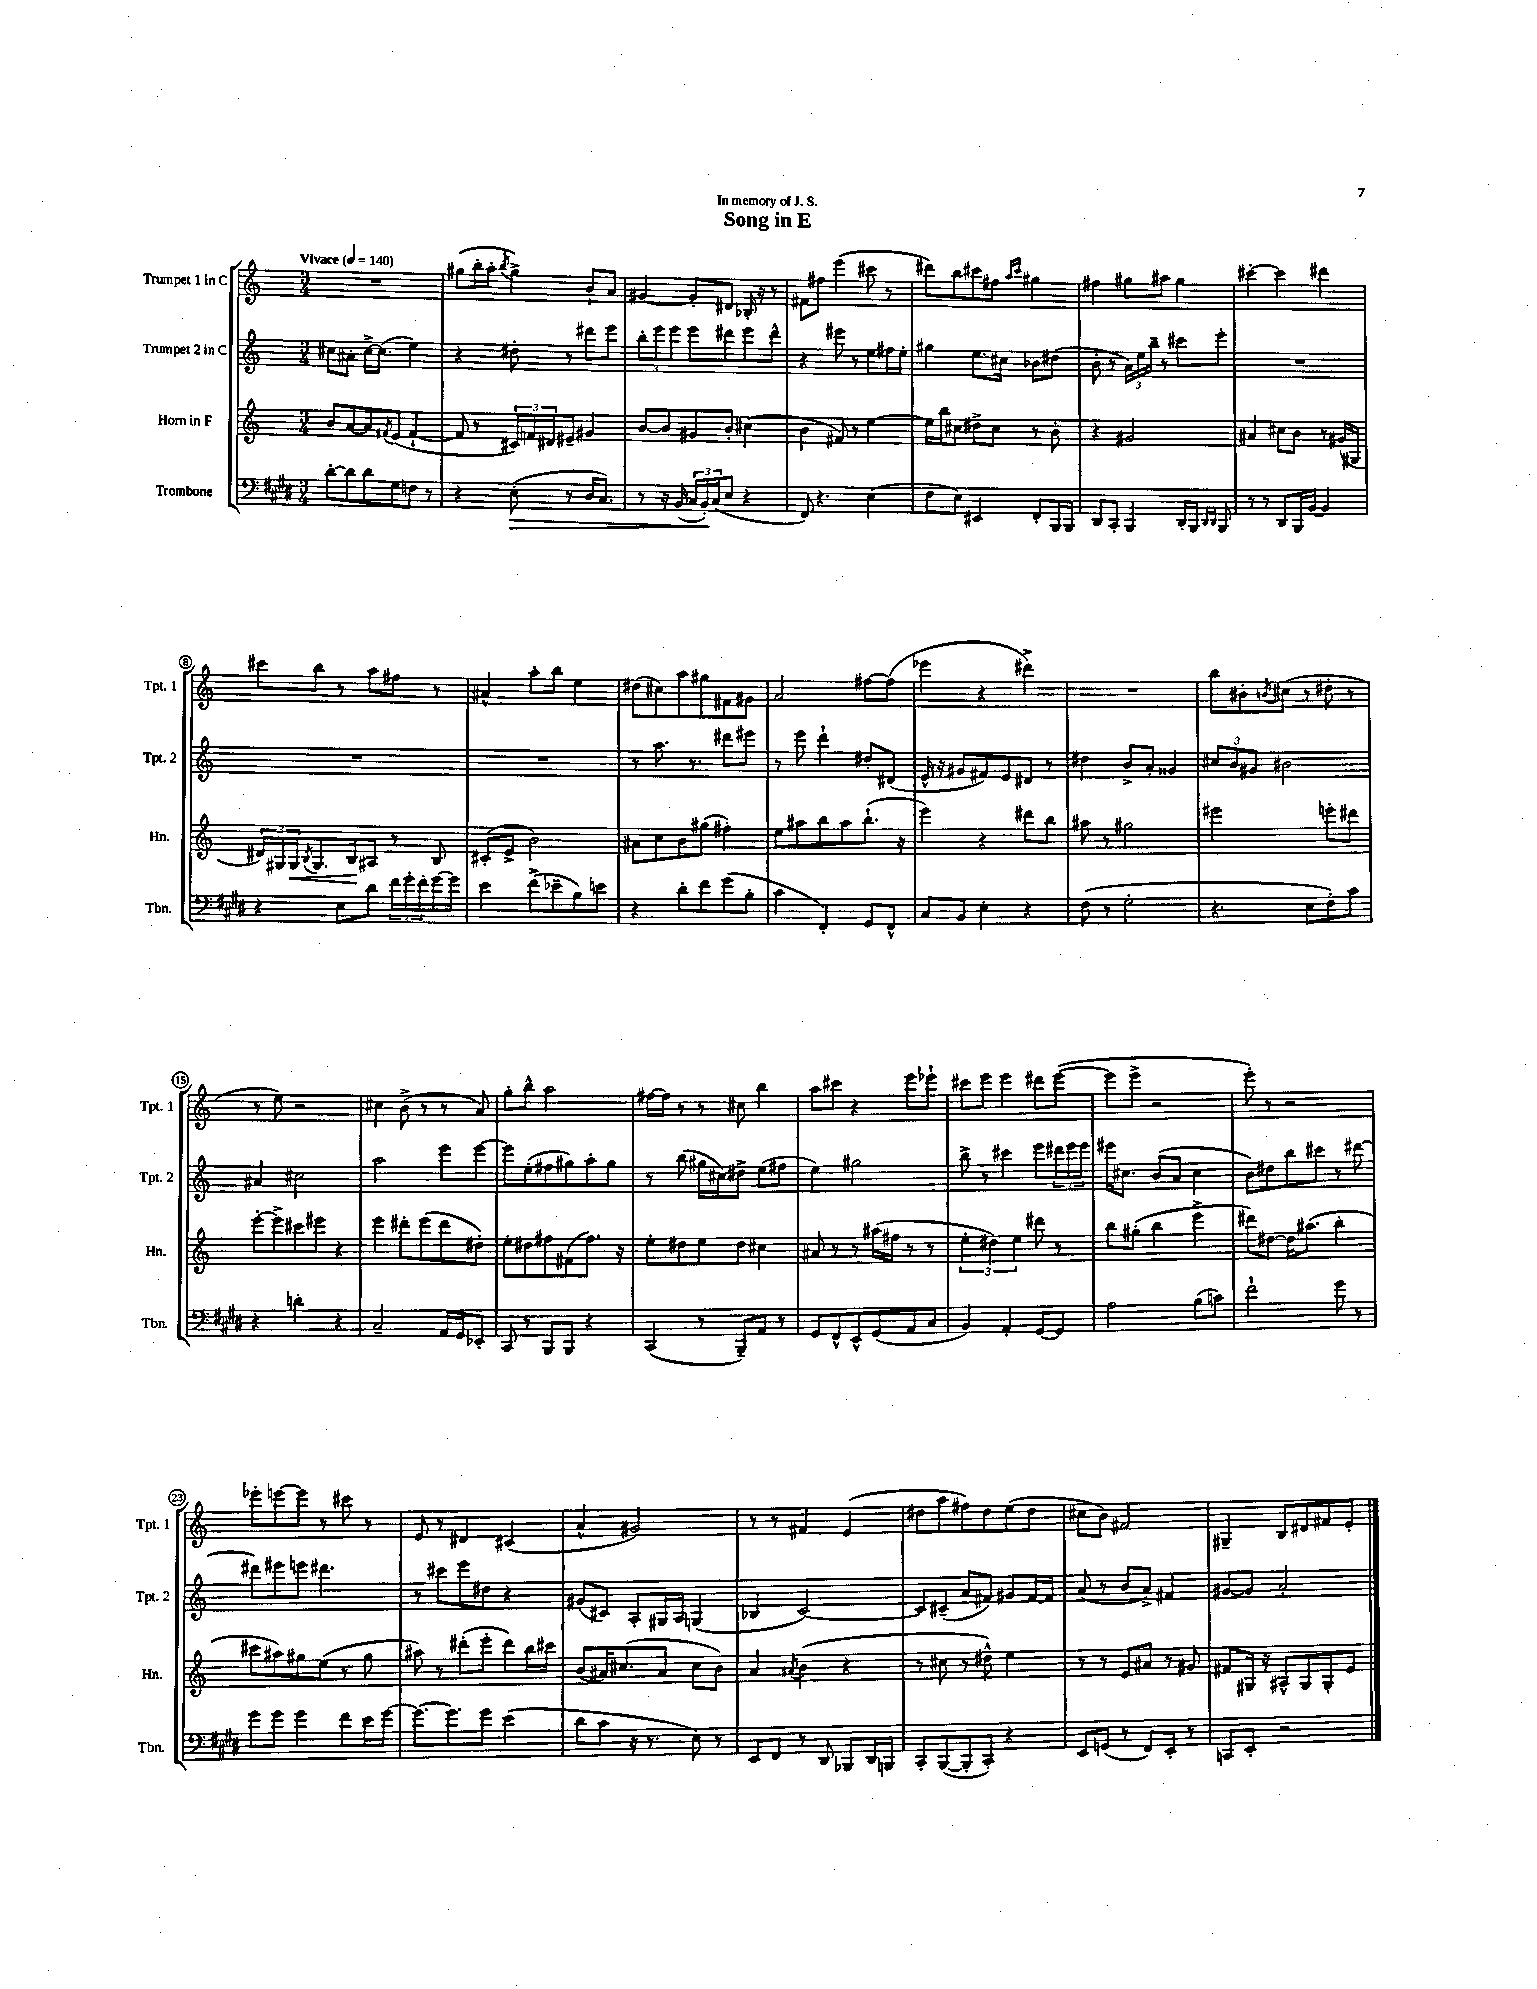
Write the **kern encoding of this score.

**kern	**kern	**kern	**kern
*staff4	*staff3	*staff2	*staff1
*clefF4	*clefG2	*clefG2	*clefG2
*k[f#c#g#d#]	*k[]	*k[]	*k[]
*M3/4	*M3/4	*M3/4	*M3/4
*MM140	*MM140	*MM140	*MM140
[8d#'\L	8b/L	8cc#\L	2.r
8d#\]	[8a/	8a#'\J	.
8d#\	8a/]	[16cc#^\LK	.
.	.	(8.cc#\]J	.
.	8qf#/	.	.
8G#\	(8e/J	.	.
8F\J	[4f#`/	4ee\)	.
8r	.	.	.
=	=	=	=
4r	8f#/]	4r	(8gg#\L
.	8r	.	16bb'\L
.	.	.	16aa'\JJ
.	.	.	8qbb/
(8E'\	24c#/LL)	8dd#'\	4gg#^\)
.	24f/	.	.
.	24d#/J	.	.
8r	8e#~/J	8r	.
16D#/LK	4g#/	8ddd#\L	8b`/L
8.C#/J)	.	.	.
.	.	8eee\J	8a/J
=	=	=	=
8r	[8b/L	12bb'\L	[4g#/
.	.	12eee\	.
16r	8b/]	.	.
.	.	12eee\J	.
(16BB/	.	.	.
24C#/LL	8g#/	8eee\L	8g#'/]L
24BB'/)	.	.	.
(24C#/J	.	.	.
8E/J	8b'/J	8ddd#\	8d#/J
4r	(4cc#\	8eee\	16B-'/
.	.	.	16r
.	.	8ddd#^^\J	8r
=	=	=	=
8FF#/)	4b\	4r	8f#\L
4.r	.	.	8ff#\J
.	8f#/)	8eee#\	(4eee\
.	8r	8r	.
(4E\	[4ee\	8ee\L	8ccc#\
.	.	16ff#\L	8r
.	.	16ee'\JJ	.
=	=	=	=
8F#\L	16ee\]LL	4gg#\	8ddd#\L)
.	16bb\J	.	.
8E\J)	8cc#\J	.	8bb\
4EE#/	8dd#^\L	8.ee\L	8ccc#\
.	8cc#\J	.	8ff#\J
.	.	16cc#\Jk	.
.	.	.	16qqaa/LL
.	.	.	16qqccc#/JJ
8FF#'/L	8r	8b-\L	4gg#\
16BBB/L	8b'\	(8dd#\J	.
16BBB/JJ	.	.	.
=	=	=	=
8DD#/L	4r	8b'\	4ff#\
8CC#'/J	.	8r	.
4BBB/	2g#/	24a\LL)	8gg#\L
.	.	24ee\	.
.	.	24bb~\JJ	.
.	.	8r	8aa#\J
16DD#'/LL	.	8ccc#\L	4gg#\
16BBB/JJ	.	.	.
16qqDD#/LL	.	.	.
16qqDD#/JJ	.	.	.
8BBB/	.	8eee'\J	.
=	=	=	=
8r	4a#/	2.r	[4ccc#'\
8r	.	.	.
8DD#/L	8cc#\L	.	4ccc#\]
16BBB/L	8b\J	.	.
[16BB/JJ	.	.	.
4BB/]	8r	.	4ddd#\
.	(16g#/LL	.	.
.	16G#/JJ	.	.
=	=	=	=
4r	24d#/LL)	2.r	8ccc#\L
.	24G#/	.	.
.	24G#/J	.	.
.	8qB/	.	.
.	8.G#/	.	8bb\J
8E\L	.	.	8r
.	16B/k	.	.
8d#\J	8A#/J	.	8aa\L
24f#\LL	8r	.	8ff#\J
24g#'\	.	.	.
24f#'\	.	.	.
[16g#\	8B/	.	8r
16g#\]JJ	.	.	.
=	=	=	=
4e\	(8c#'/L	2.r	4a#^^/
.	8e^/J	.	.
(8f#^\L	2b\)	.	8aa'\L
8e-~\	.	.	8bb\J
8B\)	.	.	4ee\
8e\J	.	.	.
=	=	=	=
4r	8a#\L	8r	(8dd#\L
.	8cc\	8.aa\	8cc#\)
8d#'\L	8b\	.	8aa\
.	.	8.r	.
8f#\	(8gg#\J	.	8gg#\
(8g#\	4ff#'\)	8ddd#\L	8f#\
8B'\J	.	8eee#\J	8g#\J
=	=	=	=
4c#\	8ee\L	8r	2a/
.	8aa#\	8eee\	.
4FF#'/)	8bb\	4ddd`\	.
.	8aa#\	.	.
8GG#/L	(8.bb`\J	8dd#'/L	[8ff#\L
8FF#^^/J	.	(8d#/J	(8ff#\]J
.	16r	.	.
=	=	=	=
8C#/L	4eee\)	16e^^/	4eee-\
.	.	16r	.
8BB/J	.	8g#/L	.
4E'\	4r	8f#/)	4r
.	.	8e/	.
4r	8ddd#\L	8d#/J	4ddd#^\)
.	8bb\J	8r	.
=	=	=	=
(8F#\	8aa#\	4dd#\	2.r
8r	8r	.	.
2G#'\	2gg#\	8b^/L	.
.	.	8a'/J	.
.	.	4g##/	.
=	=	=	=
4.r	2eee#\	12cc#/L	8bb\L
.	.	12b/	.
.	.	.	8b#'\
.	.	12g#/J	.
.	.	.	8qb/
.	.	2b#\	(8cc#\J
8E\L	.	.	8r
8F#'\)	8eee'\L	.	8dd#'\
8c#\J	8ddd#\J	.	8r
=	=	=	=
4r	[8eee'\L	4a#/	8r
.	8eee^\]	.	8ee\)
4d'\	8ccc#\	2cc#\	2r
.	8eee#\J	.	.
4r	4r	.	.
=	=	=	=
2C#~/	4eee\	2aa\	4cc#\
.	8ddd#'\L	.	(8b^\
.	(8eee\	.	8r
16AA/LL	8ddd#\	8eee\L	8r
16GG#/J	.	.	.
8EE-'/J	8dd#'\J)	[8eee\J	8a/)
=	=	=	=
8CC#/	8ee'\L	8eee\]L	8gg'\L
8r	8dd#\	(8ee'\	8bb^^\J
8BBB/L	8ff#\	8ff#\	2aa\
8BBB/J	(8f#\	8gg#\)	.
4r	8.ff#\J)	8aa'\	.
.	.	8gg#\J	.
.	16r	.	.
=	=	=	=
(4CC#/	8ee'\L	8r	[16ff#\LL
.	.	.	16ff#\]JJ
.	8dd#\	(8bb\	8r
8r	8ee\	16gg#\LL	8r
.	.	16cc#\J)	.
8BBB~/L)	8dd#\J	8dd#^\J	8cc#\
8AA/J	4cc#\	(8ee\L	4bb\
8r	.	8ff#\J	.
=	=	=	=
8GG#/L	8a#/	4ee\)	8aa\L
8FF#^^/	8r	.	8ccc#\J
8EE^^/	8r	2gg#\	4r
(8GG#/	(16aa#\LL	.	.
.	16ff#\JJ	.	.
8AA/	8r	.	8eee\L
8C#/J	8r	.	8eee-`\J
=	=	=	=
4BB/)	6ee'\	8bb^\	8ccc#\L
.	.	8r	8eee\J
.	6dd#\)	.	.
4AA'/	.	4ccc#\	4eee\
.	6ee\	.	.
[8GG#/L	8ddd#\	8eee\L	8ddd#\L
8GG#/]J	8r	24ddd#\L	([8eee\J
.	.	24eee\	.
.	.	24eee\JJ	.
=	=	=	=
2A\	8bb\L	16eee#\LK	8eee\]L
.	.	8.cc#\J	.
.	(8gg#'\J	.	8eee^\J
.	4bb\	(8b/L	2r
.	.	8a/J	.
(8B\L	4eee^\	4cc#\	.
8c\J)	.	.	.
=	=	=	=
2f#`\	8ddd#\L)	8b\L)	8eee'\)
.	[8dd#\J	8dd#\	8r
.	16dd#\]LK	8bb\	2r
.	(8.aa#\J	.	.
.	.	8ccc#\J	.
8g#\	4bb'\	8r	.
8r	.	[8ddd#\	.
=	=	=	=
8g#\L	8ccc#\L	8ddd#\]L	8eee-'\L
8g#\J	8aa#\)	8eee#\	[8eee\
4g#\	8gg#\	8eee\J	8eee\]J
.	(8ee\J	4.ddd#\	8r
8f#\L	8r	.	8ccc#\
16e\L	8gg#\	.	8r
[16g#\JJ	.	.	.
=	=	=	=
8.g#\_L	8aa#\)	8r	8e/
.	8r	8ccc#\L	8r
8.g#\]	.	.	.
.	(8ddd#'\L	8eee\	4d#/
8g#\J	8eee'\J	8dd#\J	.
(4e\	8ddd#\L)	4r	(4c#/
.	16bb\L	.	.
.	16ccc#\JJ	.	.
=	=	=	=
8d#\L	(8b/L	(8g#/L	4a^^/
8c#\J	16a#/K)	8c#/J)	.
.	(8.cc#/	.	.
16r	.	8A'/L	2g#/)
8.r	.	.	.
.	8a#/J	16G#/L	.
.	.	16A/JJ	.
8E\)	8cc#\L	(4G/	.
8r	8b\J)	.	.
=	=	=	=
8EE/L	4a/	4B-/	8r
8FF#/J	.	.	8r
.	8qa#/	.	.
8r	(4b\	[2c/)	4f#/
8DD#/	.	.	.
8BBB-/L	4r	.	(4e/
16DD#/L	.	.	.
16BBB/JJ	.	.	.
=	=	=	=
8CC#'/L	8r	8c/]L	8dd#\L
([8BBB/	8cc#\	(8c#~/J	8aa\
8BBB'/]	8r	8a/L	8ff#\)
8CC#'/J)	8dd#^^\)	8f#/J)	8dd#\
4r	4ee\	8g#/L	(8ee\
.	.	[16f#/L	8dd#\J
.	.	16f#/]JJ	.
=	=	=	=
8EE/L	8r	(8a/	8cc#\L
(8GG/J	8r	8r	8b\J)
8r	8e/L	8b/L	2f#/
8FF#/L)	8a#/J	8a^/J)	.
8EE'/J	8r	4f#/	.
8r	8g#/	.	.
=	=	=	=
8CC/L	8f#/L	[8g#/L	4G#~/
8EE'/J	16G#/Jk	8g#/]J	.
.	16r	.	.
2r	8A#^^/L	2a'/	8B/L
.	8G#/	.	8d#/
.	8G#'/	.	8f#/
.	8e/J	.	8e'/J
==	==	==	==
*-	*-	*-	*-
